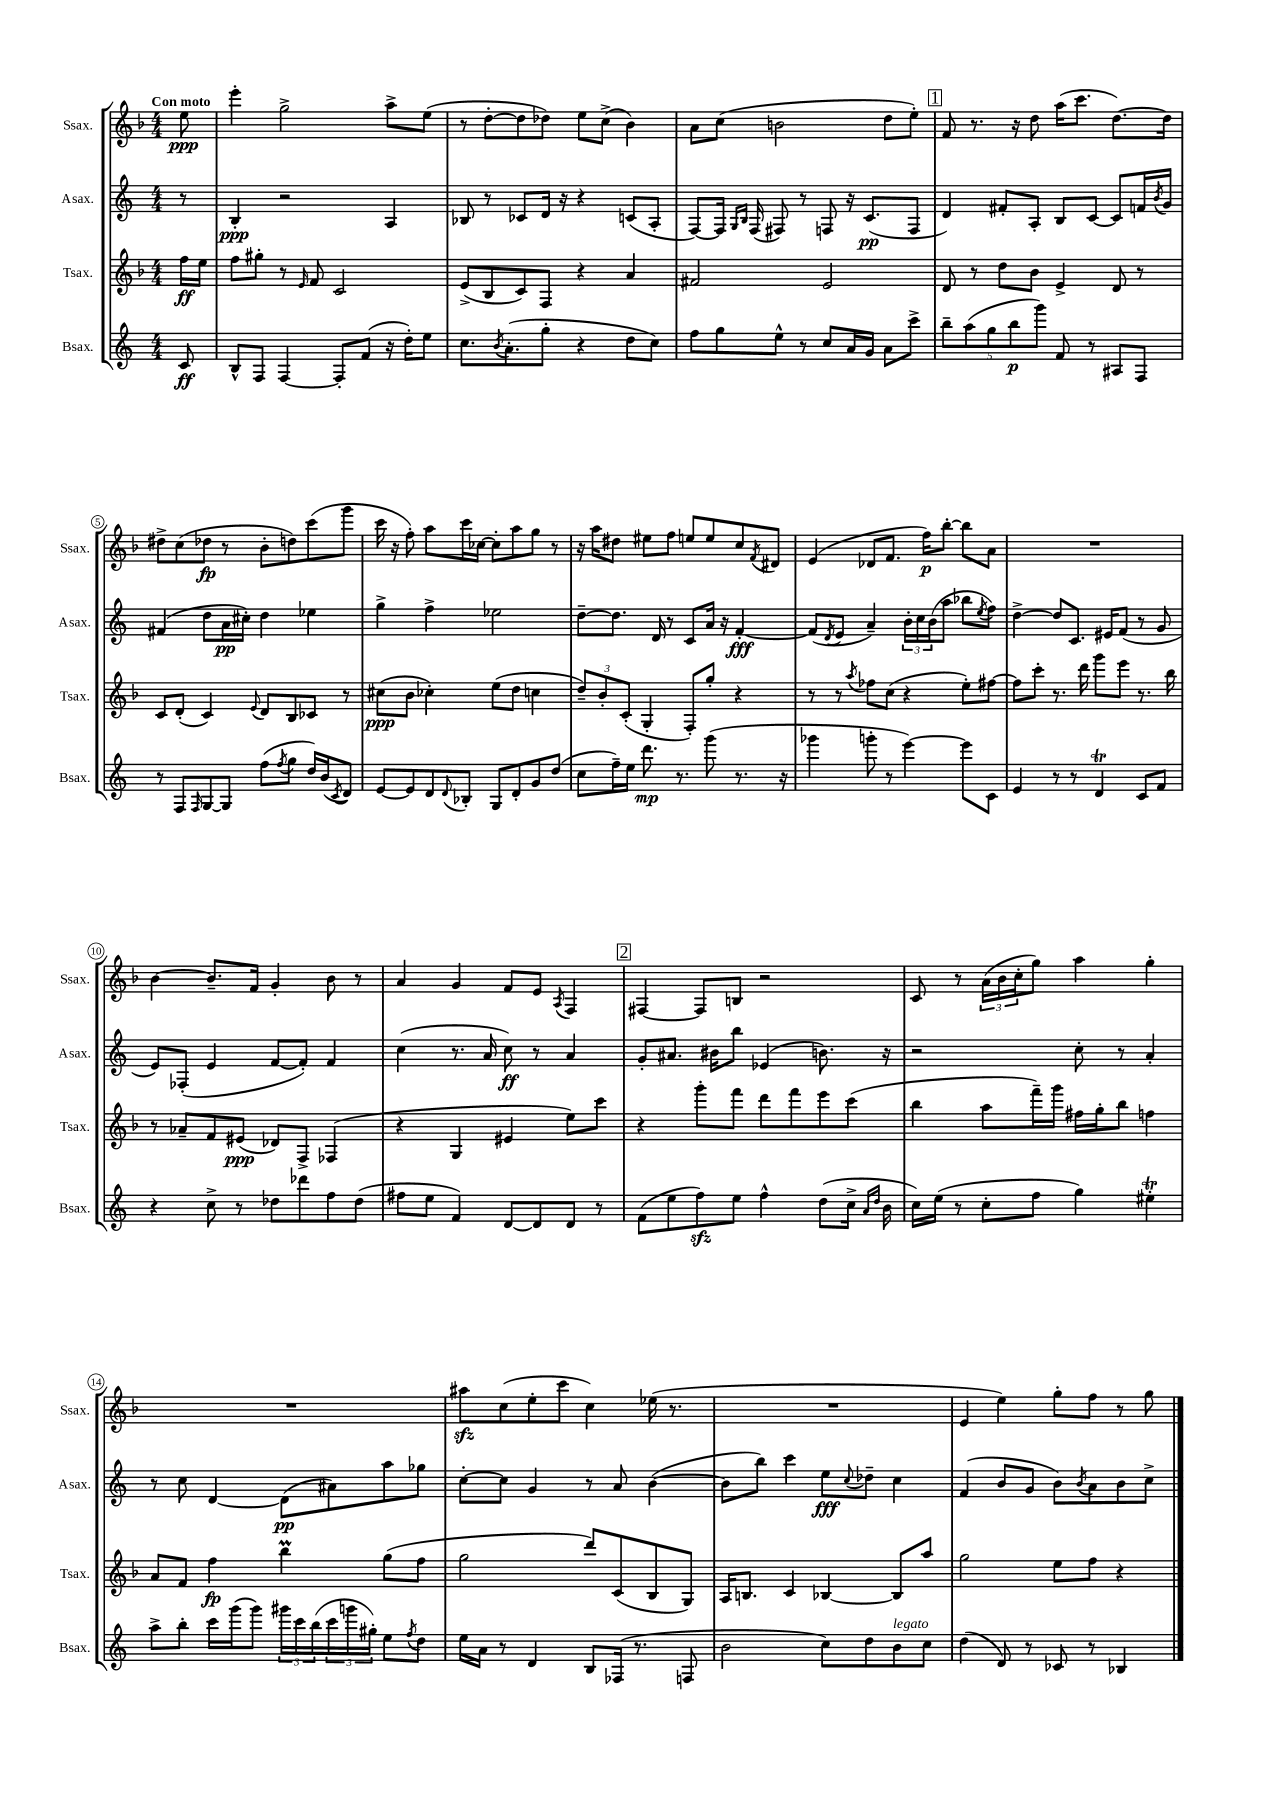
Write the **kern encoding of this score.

**kern	**kern	**kern	**kern
*staff4	*staff3	*staff2	*staff1
*clefG2	*clefG2	*clefG2	*clefG2
*k[]	*k[b-]	*k[]	*k[b-]
*M4/4	*M4/4	*M4/4	*M4/4
8c/	16ff\LL	8r	8ee\
.	16ee\JJ	.	.
=	=	=	=
8B^^/L	8ff\L	4B'/	4eee'\
8F/J	8gg#'\J	.	.
[4F/	8r	2r	2gg^\
.	16qqe/	.	.
.	8f/	.	.
8F'/]L	2c/	.	.
(8f/J	.	.	.
16r	.	4A/	8aa^\L
16dd'\LK)	.	.	.
8ee\J	.	.	(8ee\J
=	=	=	=
8.cc\L	(8e^/L	8B-/	8r
.	8B-/	8r	[8dd'\L
8qb/	.	.	.
(8.a'\	.	.	.
.	8c/)	8c-/L	8dd\]
8gg'\J	8F/J	16d/Jk	8dd-\J)
.	.	16r	.
4r	4r	4r	8ee\L
.	.	.	(8cc^\J
8dd\L	4a/	(8c/L	4b-\)
8cc\J)	.	8A'/J	.
=	=	=	=
8ff\L	2f#/	[8F/L)	8a\L
8gg\	.	16F/]Jk	(8cc\J
.	.	16qqG/LL	.
.	.	16qqB/JJ	.
.	.	(16F/	.
8ee^^\J	.	8F#/)	2b\
8r	.	8r	.
8cc/L	2e/	8F/	.
16a/L	.	16r	.
16g/JJ	.	(8.c/L	.
8a\L	.	.	8dd\L
8ccc^\J	.	8F/J	8ee'\J)
=	=	=	=
10bb~\L	8d/	4d/)	8f/
(10aa\	.	.	.
.	8r	.	8.r
10gg\	.	.	.
.	8dd\L	8f#'/L	.
10bb\	.	.	.
.	.	.	16r
.	8b-\J	8A'/J	8dd\
10ggg\J)	.	.	.
8f/	4e^/	8B/L	(16aa\LK
.	.	.	8.ccc\J
8r	.	[8c/J	.
8A#/L	8d/	8c/]L	[8.dd\L)
8F/J	8r	16f/L	.
.	.	8qb/	.
.	.	16g/JJ	16dd\]Jk
=	=	=	=
8r	8c/L	(4f#/	8dd#^\L
8F/L	(8d'/J	.	(8cc\
16qqF/	.	.	.
[8G/	4c/)	8dd\L	8dd-\J
8G/]J	.	16a\L	8r
.	.	16cc#'\JJ)	.
.	8qqe/	.	.
(8ff\L	8d/L	4dd\	8b-'\L
8qff/	.	.	.
8gg\J	8B-/	.	8dd\)
16dd/LL)	8c-/J	4ee-\	(8ccc\
(16b/J	.	.	.
8qc/	.	.	.
8d/J)	8r	.	8ggg\J
=	=	=	=
[8e/L	(8cc#\L	4gg^\	16ccc\
.	.	.	16r
8e/]	8b-\J	.	8ff'\)
8d/	4cc-'\)	4ff^\	8aa\L
8qqd/	.	.	.
8B-'/J	.	.	16ccc\L
.	.	.	[16cc-\JJ
8G/L	(8ee\L	2ee-\	8cc-'\]L
8d'/	8dd\J	.	8aa\
8g/	4cc\	.	8gg\J
(8dd/J	.	.	8r
=	=	=	=
8cc\L	12dd~/L)	[8dd~\L	16r
.	.	.	16aa\LK
.	12b-'/	.	.
16ff~\L)	.	8.dd\]J	8dd#\J
.	(12c'/J	.	.
16ee\JJ	.	.	.
8.ddd\	4G'/	.	8ee#\L
.	.	16d/	.
.	.	8r	8ff\J
8.r	.	.	.
.	8F'/L)	8c/L	8ee/L
(8ggg\	8gg'/J	16a/Jk	8ee/
.	.	16r	.
8.r	4r	[4f'/	8cc/
.	.	.	8qf/
.	.	.	8d#/J
16r	.	.	.
=	=	=	=
4ggg-\	8r	(8f/]L	(4e/
.	.	8qd/	.
.	8r	8e/J	.
.	8qaa/	.	.
8ggg'\	8ff-\L	4a~/)	8d-/L
8r	(8cc\J	.	8.f/J
[4eee\)	4r	24b'\LL	.
.	.	24cc\	.
.	.	.	16ff\LK)
.	.	(24b\J	.
.	.	8aa\J	[8bb-'\J
8eee\]L	8ee'\L)	8bb-\L	8bb-\]L
.	.	8qee/	.
8c\J	[8ff#\J	8ff\J)	8a\J
=	=	=	=
4e/	8ff#\]L	[4dd^\	1r
.	8ccc'\J	.	.
8r	8.r	8dd/]L	.
8r	.	8.c/J	.
.	16ddd\	.	.
4d/	8ggg\L	.	.
.	.	16e#/LK	.
.	8eee\J	(8f/J	.
8c/L	8.r	8r	.
8f/J	.	8g/	.
.	16bb-\	.	.
=	=	=	=
4r	8r	8e/L)	[4b-\
.	8a-~/L	(8F-'/J	.
8cc^\	8f/	4e/	8.b-~/]L
8r	(8e#/J	.	.
.	.	.	16f/Jk
8dd-\L	8d-/L)	[8f/L	4g'/
8ddd-\	8F^/J	8f'/]J)	.
8ff\	(4F-/	4f/	8b-\
(8dd-\J	.	.	8r
=	=	=	=
8ff#\L	4r	(4cc\	4a/
8ee\J	.	.	.
4f/)	4G/	8.r	4g/
.	.	16a/	.
[8d/L	4e#/	8cc\)	8f/L
8d/]	.	8r	8e/J
.	.	.	8qA/
8d/J	8ee\L)	4a/	4F/
8r	8ccc\J	.	.
=	=	=	=
(8f\L	4r	8g'/L	[4F#/
8ee\	.	8.a#/J	.
8ff\)	8ggg'\L	.	8F#/]L
.	.	16b#\LK	.
8ee\J	8fff\J	8bb\J	8B/J
4ff^^\	8ddd\L	(4e-/	2r
.	8fff\	.	.
(8dd\L	8eee\	8.b\)	.
16cc^\Jk	(8ccc\J	.	.
16qqa/LL	.	.	.
16qqdd/JJ	.	.	.
16b\	.	16r	.
=	=	=	=
16cc\LL)	4bb-\	2r	8c/
(16ee\JJ	.	.	.
8r	.	.	8r
8cc'\L	8aa\L	.	(24a\LL
.	.	.	24b-\
.	.	.	24cc'\J
8ff\J	16fff~\L)	.	8gg\J)
.	16ggg\JJ	.	.
4gg\)	16ff#\LL	8cc'\	4aa\
.	16gg'\J	.	.
.	8bb-\J	8r	.
4ee#'\	4ff\	4a'/	4gg'\
=	=	=	=
8aa^\L	8a/L	8r	1r
8bb'\J	8f/J	8cc\	.
16ccc\LL	4ff\	[4d/	.
(16ggg\J	.	.	.
8ggg\J)	.	.	.
24ggg#\LL	4bb-\	(8d\]L	.
24ccc\	.	.	.
(24bb\	.	.	.
24ccc\	.	8a#\)	.
24ggg\	.	.	.
24gg#'\JJ)	.	.	.
8ee\L	(8gg\L	8aa\	.
8qff/	.	.	.
8dd\J	8ff\J	8gg-\J	.
=	=	=	=
16ee\LL	2gg\	[8cc'\L	8aa#\L
16a\JJ	.	.	.
8r	.	8cc\]J	(8cc\
4d/	.	4g/	8ee'\
.	.	.	8ccc\J
8B/L	8ddd/L)	8r	4cc\)
(16F-/Jk	(8c/	8a/	.
8.r	.	.	.
.	8B-/	([4b\	(16ee-\
.	.	.	8.r
8F/	8G/J)	.	.
=	=	=	=
2b\	16A/LK	8b\]L	1r
.	8.B/J	.	.
.	.	8bb\J)	.
.	4c/	4ccc\	.
8cc\L)	[4B-/	8ee\L	.
.	.	8qqcc/	.
8dd\	.	8dd-~\J	.
8b\	8B-/]L	4cc\	.
8cc\J	8aa/J	.	.
=	=	=	=
(4dd\	2gg\	(4f/	4e/
8d/)	.	8b/L	4ee\)
8r	.	8g/J	.
8c-/	8ee\L	8b\L)	8gg'\L
.	.	8qb/	.
8r	8ff\J	8a\	8ff\J
4B-/	4r	8b\	8r
.	.	8cc^\J	8gg\
==	==	==	==
*-	*-	*-	*-
